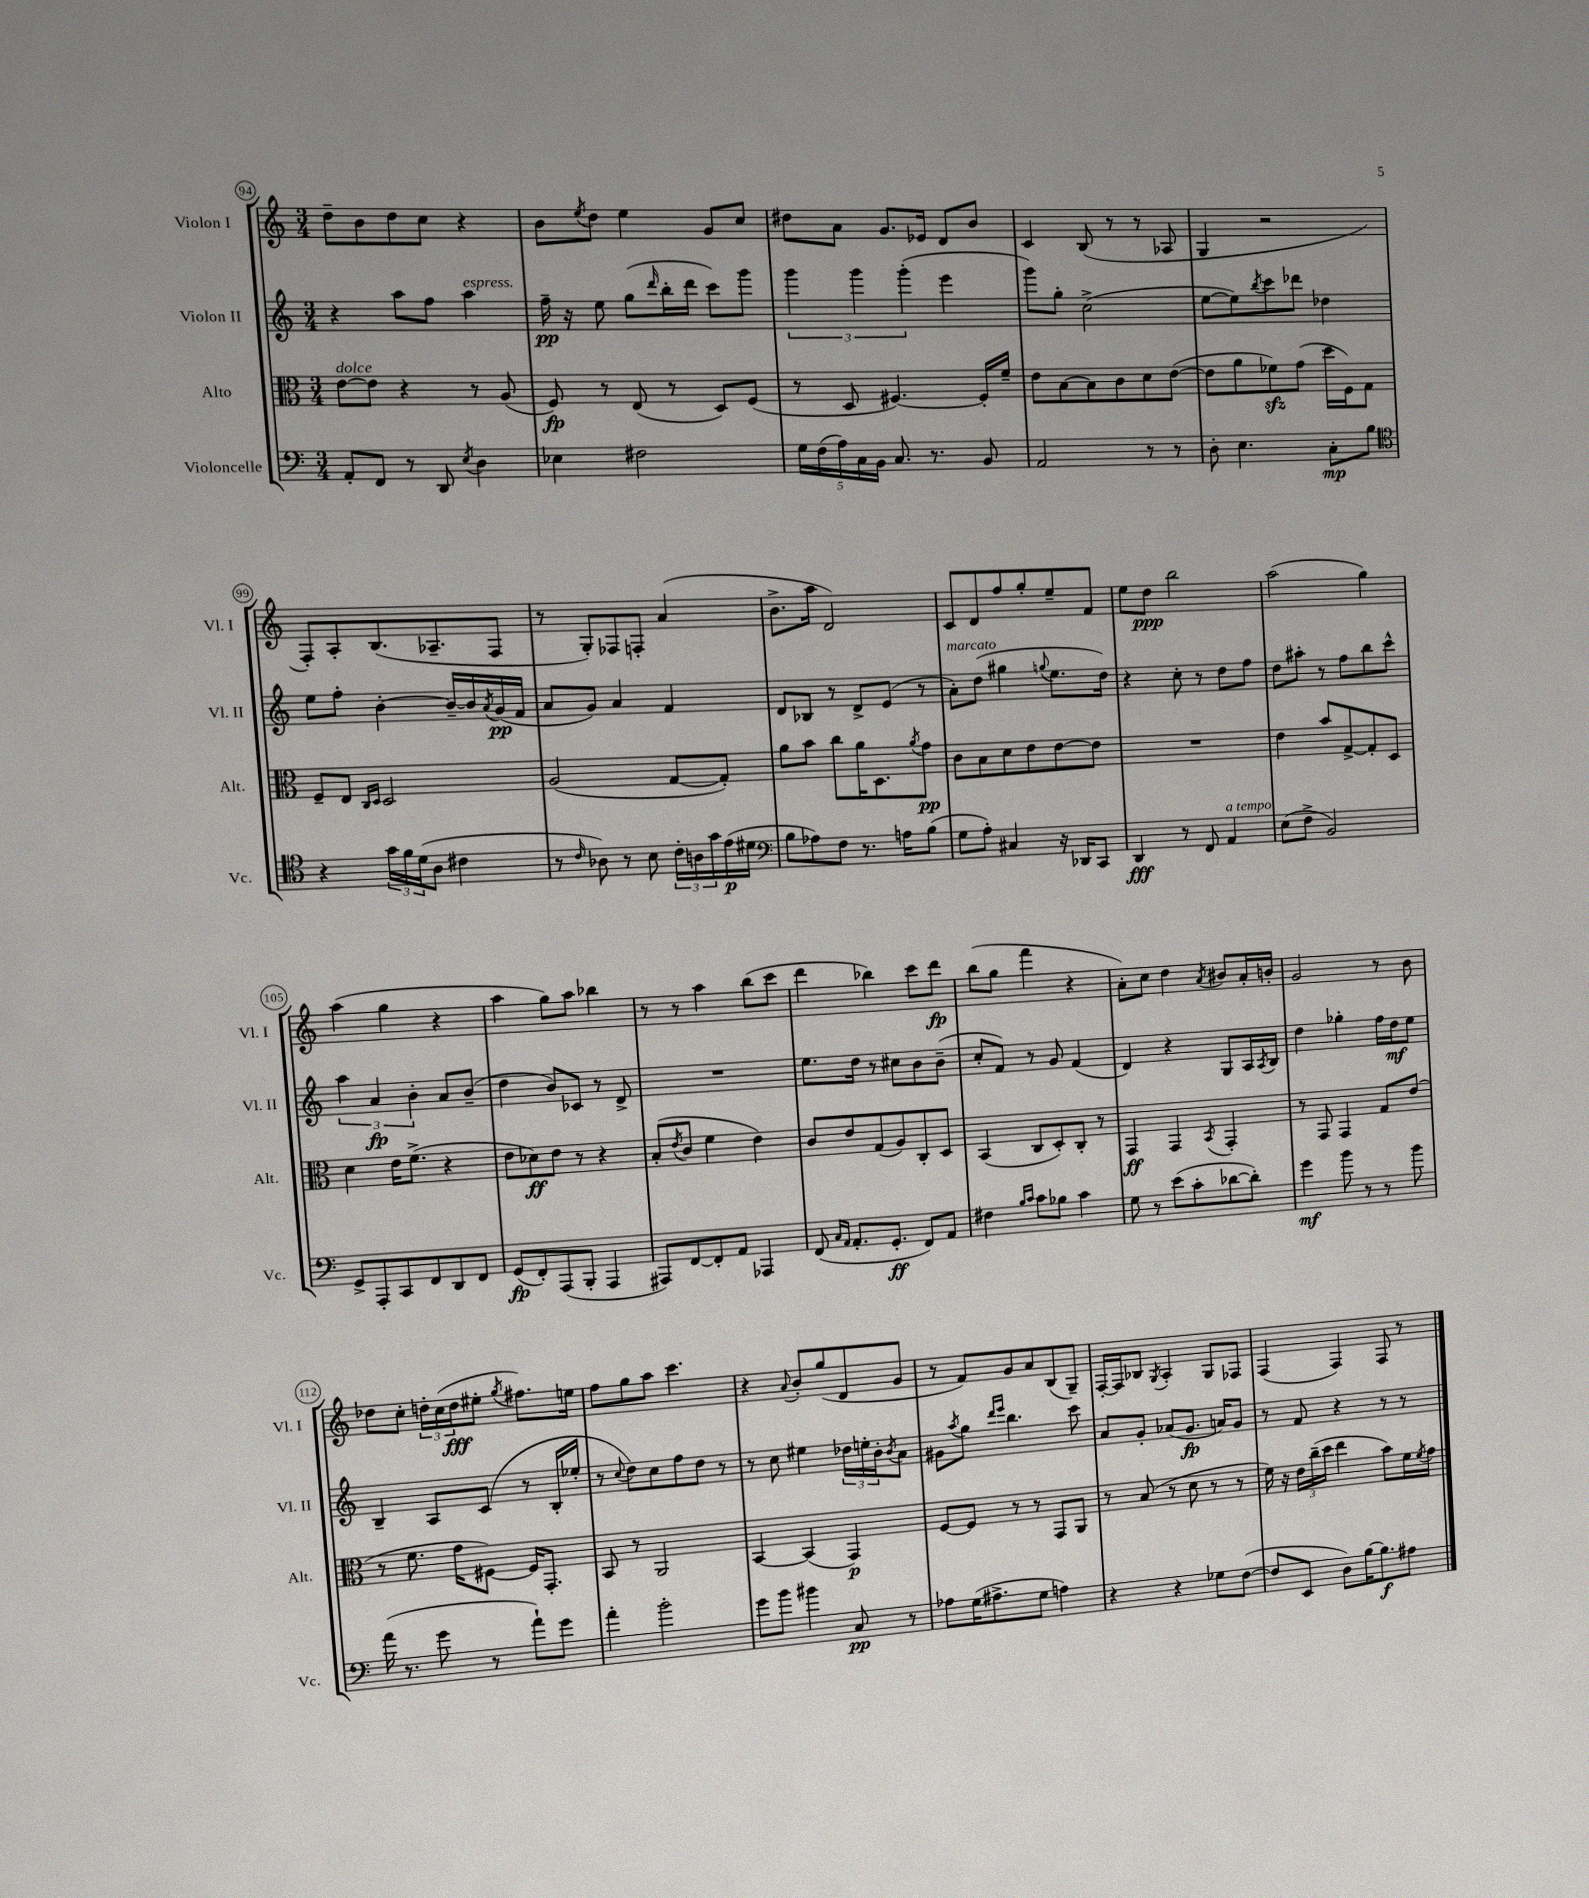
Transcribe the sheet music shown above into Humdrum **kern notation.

**kern	**dynam	**kern	**dynam	**kern	**dynam	**kern	**dynam
*part4	*part4	*part3	*part3	*part2	*part2	*part1	*part1
*staff4	*staff4	*staff3	*staff3	*staff2	*staff2	*staff1	*staff1
*I"Violoncelle	*	*I"Alto	*	*I"Violon II	*	*I"Violon I	*
*I'Vc.	*	*I'Alt.	*	*I'Vl. II	*	*I'Vl. I	*
*clefF4	*	*clefC3	*	*clefG2	*	*clefG2	*
*k[]	*	*k[]	*	*k[]	*	*k[]	*
*M3/4	*	*M3/4	*	*M3/4	*	*M3/4	*
=94	=94	=94	=94	=94	=94	=94	=94
!	!	!LO:TX:a:i:t=dolce	!	!	!	!	!
8AA'/L	.	[8e\L	.	4r	.	8dd~\L	.
8FF/J	.	8e\J]	.	.	.	8b\	.
8r	.	4r	.	8aa\L	.	8dd\	.
8DD/	.	.	.	8ff\J	.	8cc\J	.
8qE/	.	.	.	.	.	.	.
!	!	!	!	!LO:TX:a:i:t=espress.	!	!	!
4D\	.	8r	.	4aa\	.	4r	.
.	.	(8A/	.	.	.	.	.
=95	=95	=95	=95	=95	=95	=95	=95
4E-X\	.	8F/)	fp	16ff~\	pp	8b\L	.
.	.	.	.	16r	.	.	.
.	.	.	.	.	.	8qee/	.
.	.	8r	.	8ee\	.	8dd\J	.
2F#X\	.	(8E/	.	(8gg\L	.	4ee\	.
.	.	.	.	16qqddd/	.	.	.
.	.	8r	.	16bb'\L	.	.	.
.	.	.	.	16ddd\JJ	.	.	.
.	.	8D/L)	.	8ccc\L)	.	8g/L	.
.	.	(8F/J	.	8ggg\J	.	8cc/J	.
=96	=96	=96	=96	=96	=96	=96	=96
20G\LL	.	8r	.	6ggg\	.	8dd#X\L	.
(20F\	.	.	.	.	.	.	.
20A\)	.	.	.	.	.	.	.
.	.	8D/	.	.	.	8a\J	.
20C\	.	.	.	.	.	.	.
.	.	.	.	6ggg\	.	.	.
20BB\JJ	.	.	.	.	.	.	.
8.C/	.	[4.F#X/)	.	.	.	8.g/L	.
.	.	.	.	(6ggg'\	.	.	.
8.r	.	.	.	.	.	16e-X/Jk	.
.	.	.	.	4eee\	.	8d/L	.
8BB/	.	16F#'/LL]	.	.	.	8b/J	.
.	.	16f~/JJ	.	.	.	.	.
=97	=97	=97	=97	=97	=97	=97	=97
2AA/	.	8e\L	.	8ggg\L)	.	4c/	.
.	.	[8B\	.	8gg'\J	.	.	.
.	.	8B\]	.	(2cc^\	.	(8B/	.
.	.	8c\	.	.	.	8r	.
8r	.	8d\	.	.	.	8r	.
8r	.	([8e\J	.	.	.	8A-X/	.
=98	=98	=98	=98	=98	=98	=98	=98
8D'\	.	8e\L]	.	[8ee\L	.	4G/	.
4.E\	.	8a\	.	8ee\])	.	.	.
.	.	.	.	8qbb/	.	.	.
.	.	8f-Xzz\)	.	8ccc\	.	2r	.
.	.	(8g\J	.	8ddd-X\J	.	.	.
8C'\L	mp	16dd\LL	.	4dd-X\	.	.	.
.	.	16F\J)	.	.	.	.	.
8B\J	.	8G\J	.	.	.	.	.
!!LO:LB:g=z
=99	=99	=99	=99	=99	=99	=99	=99
*clefC4	*	*	*	*	*	*	*
4r	.	8F~/L	.	8ee\L	.	8F'/L)	.
.	.	8E/J	.	8ff'\J	.	8A'/	.
.	.	16qqC/LL	.	.	.	.	.
.	.	16qqD/JJ	.	.	.	.	.
24g\LL	.	2D/	.	[4b'\	.	(8.B/	.
24f\	.	.	.	.	.	.	.
(24d\J	.	.	.	.	.	.	.
8A\J	.	.	.	.	.	.	.
.	.	.	.	.	.	8.A-X~/	.
4c#X\	.	.	.	16b~/LL_	.	.	.
.	.	.	.	16b/]	.	.	.
.	.	.	.	8qa/	.	.	.
.	.	.	.	(16g/	pp	8F/J	.
.	.	.	.	16f/JJ	.	.	.
=100	=100	=100	=100	=100	=100	=100	=100
8r	.	(2A/	.	8a/L	.	8r	.
16qqc/	.	.	.	.	.	.	.
8A-X\)	.	.	.	8g/J)	.	8G'/L)	.
8r	.	.	.	4a/	.	8F-X/	.
8B\	.	.	.	.	.	8Fn'/J	.
24c'\LL	.	[8G/L	.	4f/	.	(4a/	.
24An\	.	.	.	.	.	.	.
24g\	.	.	.	.	.	.	.
(16e\	p	8G'/J])	.	.	.	.	.
16d#X\JJ	.	.	.	.	.	.	.
=101	=101	=101	=101	=101	=101	=101	=101
*clefF4	*	*	*	*	*	*	*
8B\L	.	8a\L	.	8d/L	.	8.b^\L	.
8A-X\)	.	8b\J	.	8B-X/J	.	.	.
.	.	.	.	.	.	16aa\Jk	.
8F\J	.	8cc\L	.	8r	.	2d/)	.
8.r	.	16a\K	.	8d^/L	.	.	.
.	.	8.D\	.	.	.	.	.
.	.	.	.	(8e/J	.	.	.
16An\KL	.	.	.	.	.	.	.
.	.	8qa/	.	.	.	.	.
(8B\J	.	8g\J	pp	8r	.	.	.
=102	=102	=102	=102	=102	=102	=102	=102
!	!	!	!	!LO:TX:a:i:t=marcato	!	!	!
8G\L	.	8c\L	.	8a'\L)	.	8c/L	.
8A'\J)	.	8B\	.	(8dd\J	.	8d/	.
4C#X/	.	8d\	.	4gg#X\	.	8ff/	.
.	.	8e\	.	.	.	8gg'/	.
.	.	.	.	8qqggn/	.	.	.
16r	.	[8e\	.	8.ee\L	.	8ee~/	.
16DD-X/KL	.	.	.	.	.	.	.
8CC/J	.	8e\J]	.	.	.	8f/J	.
.	.	.	.	16dd\Jk)	.	.	.
=103	=103	=103	=103	=103	=103	=103	=103
4DD/	fff	2.r	.	4r	.	8ee\L	.
.	.	.	.	.	.	8dd\J	ppp
8r	.	.	.	8cc'\	.	2bb\	.
8FF/	.	.	.	8r	.	.	.
!LO:TX:a:i:t=a tempo	!	!	!	!	!	!	!
4AA/	.	.	.	8dd\L	.	.	.
.	.	.	.	8ff\J	.	.	.
=104	=104	=104	=104	=104	=104	=104	=104
(8E\L	.	4e\	.	8dd\L	.	(2aa\	.
8F^\J	.	.	.	8aa#X'\J	.	.	.
2BB/)	.	8b/L	.	8r	.	.	.
.	.	[8G^/	.	8ff\L	.	.	.
.	.	8G'/]	.	8bb\	.	4gg\)	.
.	.	8D/J	.	8ccc^^\J	.	.	.
!!LO:LB:g=z
=105	=105	=105	=105	=105	=105	=105	=105
8GG^/L	.	4d\	.	6aa\	.	(4aa\	.
8AAA'/	.	.	.	.	.	.	.
.	.	.	.	6a/	fp	.	.
8CC/	.	16e\KL	.	.	.	4gg\	.
.	.	(8.f^\J	.	.	.	.	.
.	.	.	.	6b'\	.	.	.
8FF/	.	.	.	.	.	.	.
8DD/	.	4r	.	8a/L	.	4r	.
8FF/J	.	.	.	(8b~/J	.	.	.
=106	=106	=106	=106	=106	=106	=106	=106
(8GG/L	fp	8e\L	.	4dd\	.	4aa\	.
8FF'/)	.	8d-X\)	ff	.	.	.	.
(8AAA/	.	8e\J	.	8b/L)	.	8gg\L)	.
8BBB'/J	.	8r	.	8c-X/J	.	8aa\J	.
4AAA/	.	4r	.	8r	.	4bb-X\	.
.	.	.	.	8d^/	.	.	.
=107	=107	=107	=107	=107	=107	=107	=107
8AAA#X/L)	.	(8B'/L	.	2.r	.	8r	.
.	.	8qe/	.	.	.	.	.
[8FF/	.	8c/J	.	.	.	8r	.
8FF'/]	.	4f\	.	.	.	4aa\	.
8AA/J	.	.	.	.	.	.	.
4AAA-X/	.	4e\)	.	.	.	(8bb\L	.
.	.	.	.	.	.	8ccc\J	.
=108	=108	=108	=108	=108	=108	=108	=108
(8FF/	.	8c/L	.	8.ee\L	.	4ddd\	.
16qqC/LL	.	.	.	.	.	.	.
16qqAA/JJ	.	.	.	.	.	.	.
8.AA'/L	.	8e/	.	.	.	.	.
.	.	.	.	16dd\Jk	.	.	.
.	.	(8G/	.	8r	.	4bb-X\)	.
8.GG'/J	ff	.	.	.	.	.	.
.	.	8A/)	.	8cc#X\L	.	.	.
8FF/L)	.	8C'/	.	8b\	.	8ccc\L	.
8AA/J	.	8D/J	.	(8b~\J	.	8ddd\J	fp
=109	=109	=109	=109	=109	=109	=109	=109
4F#X\	.	(4BB/	.	8cc'/L	.	(8bb\L	.
.	.	.	.	8f/J)	.	8gg\J	.
16qqB/LL	.	.	.	.	.	.	.
16qqc/JJ	.	.	.	.	.	.	.
8c\L	.	8C/L	.	8r	.	4fff\	.
8B-X\J	.	8D'/)	.	8g/	.	.	.
4c\	.	8C'/J	.	(4f/	.	4r	.
.	.	8r	.	.	.	.	.
=110	=110	=110	=110	=110	=110	=110	=110
8G\	.	4GG/	ff	4d/)	.	8a'\L)	.
8r	.	.	.	.	.	8cc\J	.
(8e\L	.	4GG/	.	4r	.	4dd\	.
8c'\	.	.	.	.	.	.	.
.	.	8qBB/	.	.	.	8qa/	.
[8d-X\	.	4GG'/	.	8G/L	.	8b#X/L	.
8d-'\J])	.	.	.	16A/L	.	16a'/L	.
.	.	.	.	8qA/	.	.	.
.	.	.	.	16B/JJ	.	16bn'/JJ	.
=111	=111	=111	=111	=111	=111	=111	=111
4g\	mf	8r	.	4dd\	.	2g/	.
.	.	8GG/	.	.	.	.	.
8b\	.	4GG/	.	4gg-X'\	.	.	.
8r	.	.	.	.	.	.	.
8r	.	8G/L	.	16ff\LL	.	8r	.
.	.	.	.	16dd\J	mf	.	.
8b\	.	(8e/J	.	8ee\J	.	8b\	.
!!LO:LB:g=z
=112	=112	=112	=112	=112	=112	=112	=112
(16a\	.	8r	.	4B~/	.	8dd-X\L	.
8.r	.	.	.	.	.	.	.
.	.	8.f\	.	.	.	8cc'\J	.
8g\	.	.	.	8A/L	.	24ddn'\LL	.
.	.	.	.	.	.	(24cc\	.
.	.	16g\KL	.	.	.	.	.
.	.	.	.	.	.	24dd\J	fff
8r	.	[8F#X\J)	.	(8c/J	.	8ee#X'\J	.
.	.	.	.	.	.	8qgg/	.
8a`\L)	.	16F#/KL]	.	8r	.	8.ff#X\L)	.
.	.	8.GG'/J	.	.	.	.	.
8g\J	.	.	.	16B'/LL	.	.	.
.	.	.	.	16ee-X'/JJ	.	16een\Jk	.
=113	=113	=113	=113	=113	=113	=113	=113
4a'\	.	8BB/	.	8r	.	8ff\L	.
.	.	.	.	8qqcc/	.	.	.
.	.	8r	.	8dd\L)	.	8gg\	.
2b'\	.	2AA/	.	8cc\	.	8aa\J	.
.	.	.	.	8ff\	.	4.ccc\	.
.	.	.	.	8dd\J	.	.	.
.	.	.	.	8r	.	.	.
=114	=114	=114	=114	=114	=114	=114	=114
8g\L	.	[4BB/	.	8r	.	4r	.
8b\J	.	.	.	8cc\	.	.	.
.	.	.	.	.	.	8qqa/	.
4b#X\	.	(4BB/]	.	4ee#X\	.	8b'/L	.
.	.	.	.	.	.	(8gg/	.
8C/	pp	4GG/)	p	24dd-X\LL	.	8d/	.
.	.	.	.	24een'\	.	.	.
.	.	.	.	24b'\J	.	.	.
.	.	.	.	8qb/	.	.	.
8r	.	.	.	8a\J	.	8g/J	.
=115	=115	=115	=115	=115	=115	=115	=115
8A-X\L	.	[8F/L	.	8g#X\L	.	8r	.
.	.	.	.	8qaa/	.	.	.
(16G\K	.	8F/J]	.	8gg\J	.	8f/L)	.
8.A#X^\	.	.	.	.	.	.	.
.	.	.	.	16qqddd/LL	.	.	.
.	.	.	.	16qqeee/JJ	.	.	.
.	.	8r	.	4.bb\	.	8g/	.
8G\J	.	8r	.	.	.	8a/	.
4An\)	.	8GG/L	.	.	.	(8B/	.
.	.	8AA/J	.	8ccc\	.	8G~/J)	.
=116	=116	=116	=116	=116	=116	=116	=116
4r	.	8r	.	8a/L	.	[16F'/LL	.
.	.	.	.	.	.	16F/J]	.
.	.	(8B/	.	8g'/J	.	8B-X/J	.
.	.	.	.	.	.	8qG/	.
4r	.	8r	.	(8a-X/L	.	4A'/	.
.	.	8d\	.	8.g/J	fp	.	.
8G-X\L	.	8r	.	.	.	8G/L	.
.	.	.	.	16an/KL)	.	.	.
([8F\J	.	8r	.	8g/J	.	8F-X/J	.
=117	=117	=117	=117	=117	=117	=117	=117
8F/L]	.	16f\)	.	8r	.	(4F/	.
.	.	16r	.	.	.	.	.
8EE/J	.	24e\LL	.	8f/	.	.	.
.	.	(24cc~\	.	.	.	.	.
.	.	24dd\JJ	.	.	.	.	.
8D\L)	.	4ee\	.	4r	.	4F/)	.
[16B\K	.	.	.	.	.	.	.
8.B\]	f	.	.	.	.	.	.
.	.	8b\L)	.	8r	.	8F/	.
8A#X\J	.	16f\L	.	8r	.	8r	.
.	.	8qf/	.	.	.	.	.
.	.	16g\JJ	.	.	.	.	.
==	==	==	==	==	==	==	==
*-	*-	*-	*-	*-	*-	*-	*-
